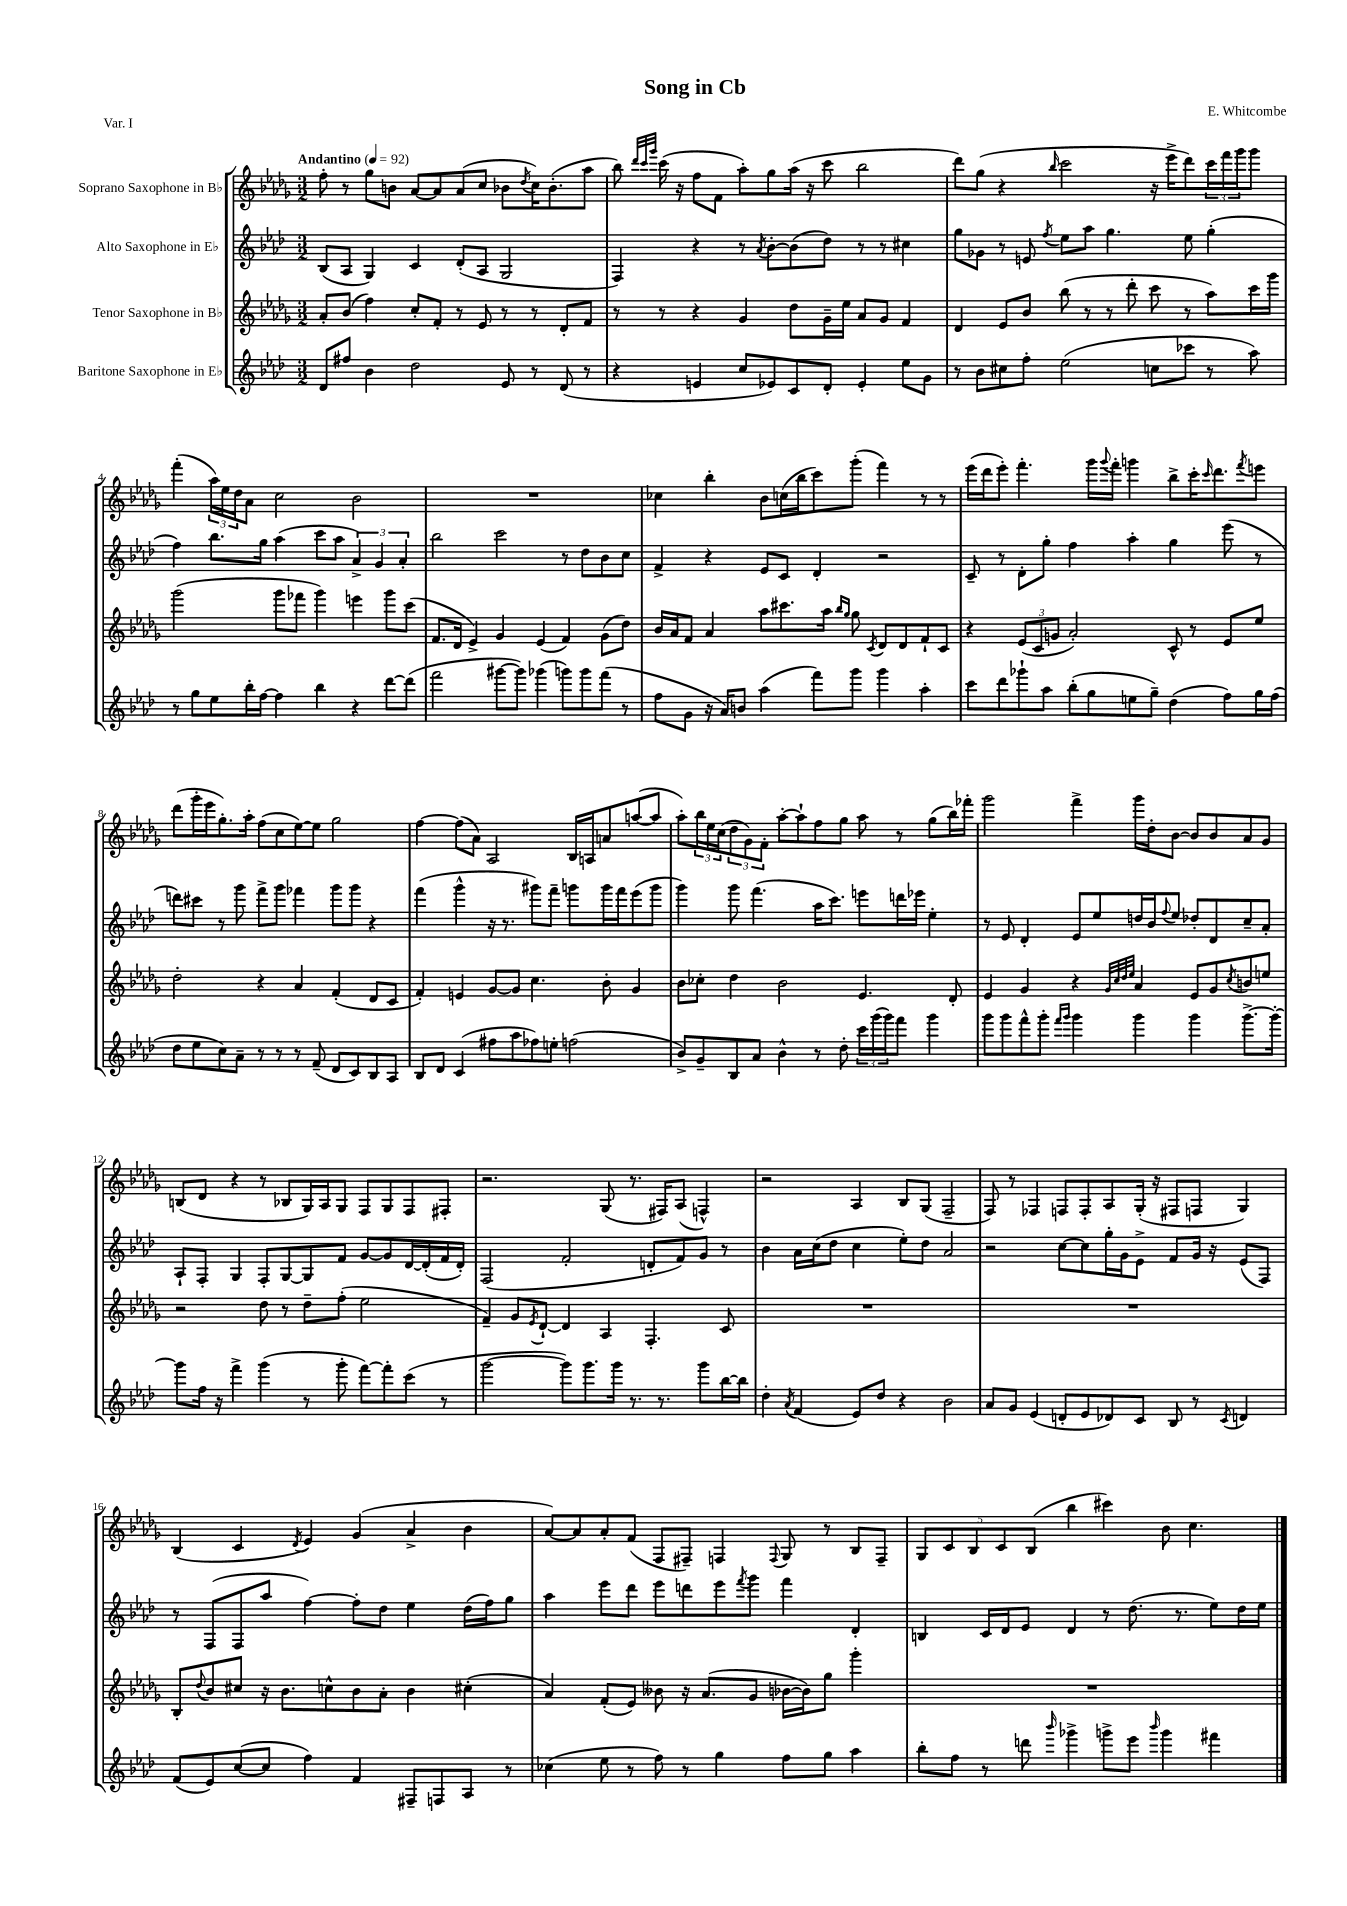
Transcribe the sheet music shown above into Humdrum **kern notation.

**kern	**kern	**kern	**kern
*staff4	*staff3	*staff2	*staff1
*clefG2	*clefG2	*clefG2	*clefG2
*k[b-e-a-d-]	*k[b-e-a-d-g-]	*k[b-e-a-d-]	*k[b-e-a-d-g-]
*M3/2	*M3/2	*M3/2	*M3/2
*MM92	*MM92	*MM92	*MM92
8d-/L	8a-'/L	(8B-/L	8ff'\
8ff#/J	(8b-/J	8A-/J	8r
4b-\	4ff\)	4G/)	8gg-\L
.	.	.	8b\J
2dd-\	8cc'/L	4c/	[8a-/L
.	8f'/J	.	8a-/]
.	8r	(8d-'/L	(8a-/
.	8e-/	8A-/J	8cc/J
8e-/	8r	2G/	8b-\L
.	.	.	8qdd-/
8r	8r	.	16cc\K)
.	.	.	(8.b-'\
(8d-/	8d-'/L	.	.
8r	8f/J	.	8aa-\J
=	=	=	=
4r	8r	4F/)	8bb-\)
.	.	.	32qqddd-/LLL
.	.	.	32qqccc/
.	.	.	32qqggg-/JJJ
.	8r	.	(16ccc\
.	.	.	16r
4e/	4r	4r	8ff\L
.	.	.	8f\J
8cc/L	4g-/	8r	8aa-'\L)
.	.	8qa-/	.
8e-/)	.	[8b-'\L	8gg-\
8c/	8dd-\L	(8b-\]	(16aa-\Jk
.	.	.	16r
8d-'/J	16g-~\L	8dd-\J)	8ccc\
.	16ee-\JJ	.	.
4e-'/	8a-/L	8r	2bb-\
.	8g-/J	8r	.
8ee-\L	4f/	4cc#\	.
8g\J	.	.	.
=	=	=	=
8r	4d-/	8gg\L	8ddd-\L)
8b-\L	.	8g-\J	(8gg-\J
8cc#\	8e-/L	8r	4r
8ff'\J	8b-/J	8e/	.
.	.	8qff/	16qqbb-/
(2ee-\	(8bb-\	8ee-\L	2ccc\
.	8r	8aa-\J	.
.	8r	4.gg\	.
.	8ddd-'\	.	.
8cc\L	8ccc\	.	16r
.	.	.	16eee-^\LK
8ccc-\J	8r	8ee-\	8ddd-\)
8r	8aa-\L)	(4gg'\	24ccc\L
.	.	.	24fff\
.	.	.	24ggg-\J
8aa-\)	16ccc\L	.	8ggg-\J
.	16ggg-\JJ	.	.
=	=	=	=
8r	(2ggg-\	4ff\)	(4fff'\
8gg\L	.	.	.
8ee-\	.	8.bb-\L	24aa-\LL)
.	.	.	24ee-\
.	.	.	24dd-\J
16bb-'\L	.	.	8a-\J
[16ff\JJ	.	16gg\Jk	.
4ff\]	8ggg-\L	(4aa-\	2cc\
.	8fff-\J	.	.
4bb-\	4ggg-\)	8ccc\L	.
.	.	8aa-\J	.
4r	4eee\	6a-^/)	2b-\
.	.	6g/	.
[8ddd-\L	8ggg-\L	.	.
.	.	6a-'/	.
(8ddd-\]J	(8ccc\J	.	.
=	=	=	=
2fff\	8.f/L	2bb-\	1.r
.	16d-/Jk	.	.
.	4e-^/)	.	.
[8ggg#\L	4g-/	2ccc\	.
8ggg#\]J)	.	.	.
(4ggg-\	(4e-/	.	.
8ggg\L)	4f/)	8r	.
8ggg\	.	8dd-\L	.
(8fff\J	(8g-\L	8b-\	.
8r	8dd-\J)	8cc\J	.
=	=	=	=
8ff\L	16b-/LL	4f^/	4cc-\
.	16a-/J	.	.
8g\J	8f/J	.	.
16r	4a-/	4r	4bb-'\
16a-/LK)	.	.	.
8b/J	.	.	.
(4aa-\	8aa-\L	8e-/L	8b-\L
.	8.ccc#\	8c/J	(16cc\L
.	.	.	16bb-\J
8fff\L)	.	4d-'/	8ccc\)
.	16aa-\Jk	.	.
.	16qqbb-/LL	.	.
.	16qqgg-/JJ	.	.
8ggg\J	8gg-\	.	(8ggg-'\J
.	8qc/	.	.
4ggg\	8d-/L	2r	4fff\)
.	8d-/	.	.
4aa-'\	8f`/	.	8r
.	8c/J	.	8r
=	=	=	=
8ccc\L	4r	8c~/	(16eee-\LL
.	.	.	16ddd-\J
8ddd-\	.	8r	8eee-'\J)
8ggg-`\	(12e-/L	8d-'\L	4.fff'\
.	12c/	.	.
8aa-\J	.	8gg'\J	.
.	12g/J	.	.
(8bb-'\L	2a-'/)	4ff\	.
8gg\	.	.	16ggg-\LL
.	.	.	8qqggg-/
.	.	.	16fff'\JJ
8ee\	.	4aa-'\	4ggg\
8gg~\J)	.	.	.
(4dd-\	8c^^/	4gg\	8bb-^\L
.	8r	.	16ccc'\K
.	.	.	16qqccc/
.	.	.	8.ddd-\
8ff\L)	8e-/L	(8eee-\	.
.	.	.	8qfff/
16gg\L	8ee-/J	8r	8eee\J
(16ff\JJ	.	.	.
=	=	=	=
8dd-\L	2dd-'\	8ddd\L)	(8ddd-\L
8ee-\	.	8ccc#\J	16ggg-'\L
.	.	.	16eee-\J
8cc\)	.	8r	8.gg-'\)
8a-~\J	.	8ggg\	.
.	.	.	16aa-'\Jk
8r	4r	8fff^\L	(8ff\L
8r	.	8ggg\J	8cc\
8r	4a-/	4fff-\	[8ee-\)
(8f~/	.	.	8ee-\]J
8d-/L	(4f'/	8ggg\L	2gg-\
8c/)	.	8ggg\J	.
8B-/	8d-/L	4r	.
8A-/J	8c/J	.	.
=	=	=	=
8B-/L	4f'/)	(4fff\	[4ff\
8d-/J	.	.	.
(4c/	4e/	4ggg^^\	(8ff\]L
.	.	.	8a-\J)
8ff#\L	[8g-/L	16r	2A-/
.	.	8.r	.
8aa-\	8g-/]J	.	.
8ff-\)	4.cc\	8ggg#\L)	.
8ee'\J	.	8fff~\J	.
(2ff\	.	8ggg\L	16B-/LL
.	.	.	16A/J
.	8b-'\	16ggg\L	8a/
.	.	16fff\J	.
.	4g-/	(8eee-\	([8aa/
.	.	8ggg\J	8aa/]J
=	=	=	=
8b-^/L)	8b-\L	4ggg\)	8aa-'\L)
8g~/	8cc-'\J	.	24bb-\L
.	.	.	24ee-\
.	.	.	(24cc\J
8B-/	4dd-\	8ggg\	12dd-\
.	.	.	12g-\)
8a-/J	.	(4.fff\	.
.	.	.	12f'\J
4b-^^\	2b-\	.	[8aa-'\L
.	.	.	8aa-`\]
8r	.	16aa-\LK	8ff\
.	.	8.ccc\J)	.
8dd-'\	.	.	8gg-\J
24ccc\LL	4.e-/	8eee\L	8aa-\
(24ggg\	.	.	.
24ggg\J)	.	.	.
8fff\J	.	16ddd\L	8r
.	.	16eee-\JJ	.
4ggg\	.	4ee-'\	(8gg-\L
.	8d-'/	.	16bb-\L)
.	.	.	16fff-'\JJ
=	=	=	=
8ggg\L	4e-/	8r	2ggg-\
8ggg\	.	8e-/	.
8fff^^\	4g-/	4d-'/	.
8ggg'\J	.	.	.
16qqfff/LL	.	.	.
16qqggg/JJ	.	.	.
4ggg\	4r	8e-/L	4fff^\
.	.	8ee-/	.
.	32qqg-/LLL	.	.
.	32qqcc/	.	.
.	32qqdd-/	.	.
.	32qqee-/JJJ	.	.
4ggg\	4a-/	16dd/L	16ggg-\LL
.	.	16b-/J	16dd-'\J
.	.	8qqff/	.
.	.	8ee-/J	[8b-\J
4ggg\	8e-/L	8dd-'/L	8b-/]L
.	8g-/	8d-/	8b-/
.	8qcc/	.	.
[8.ggg^\L	8b/	8cc~/	8a-/
.	8ee/J	8a-'/J	8g-/J
16ggg'\_Jk	.	.	.
=	=	=	=
8ggg\]L	2r	8A-`/L	(8B/L
16ff\Jk	.	8F'/J	8d-/J
16r	.	.	.
4fff^\	.	4G/	4r
(4ggg\	8dd-\	8F'/L	8r
.	8r	[8G/	8B-/L
8r	8dd-~\L	8G/]	16G-/L)
.	.	.	16A-/J
8ggg'\	(8ff'\J	8f/J	8G-/J
[8fff\L)	2ee-\	[8g/L	8F/L
8fff'\]	.	8g/]	8G-/
(8ccc\J	.	[16d-/L	8F/
.	.	(16d-'/]	.
8r	.	16f/	8F#'/J
.	.	16d-'/JJ)	.
=	=	=	=
[2ggg\	4f~/)	(2F/	2.r
.	8g-/L	.	.
.	8qe-/	.	.
.	[8d-`/J	.	.
8ggg\]L)	4d-/]	2f'/	.
8.ggg\	.	.	.
.	4A-/	.	(8G-/
16ggg\Jk	.	.	.
8.r	.	.	8.r
.	4.F'/	8d'/L	.
8.r	.	.	16F#/LK)
.	.	8f/)	(8A-/J
8ggg\L	.	8g/J	4F^^/)
[16bb-\L	8c/	8r	.
16bb-\]JJ	.	.	.
=	=	=	=
4dd-'\	1.r	4b-\	2r
8qa-/	.	.	.
(4f/	.	16a-\LL	.
.	.	(16cc\J	.
.	.	8dd-\J	.
8e-/L)	.	4cc\	4A-/
8dd-/J	.	.	.
4r	.	8ee-'\L)	8B-/L
.	.	8dd-\J	(8G-/J
2b-\	.	2a-/	2F~/
=	=	=	=
8a-/L	1.r	2r	8F/)
8g/J	.	.	8r
(4e-/	.	.	4F-/
8d'/L	.	[8cc\L	8F/L
8e-/	.	8cc\]	8F'/
8d-/)	.	16gg'\L	8A-/
.	.	16g\J	.
8c/J	.	8e-^\J	(16G-'/Jk
.	.	.	16r
8B-/	.	8f/L	8F#/L
8r	.	16g/Jk	8F/J
.	.	16r	.
8qc/	.	.	.
4d/	.	(8e-/L	4G-/)
.	.	8F/J)	.
=	=	=	=
(8f/L	8B-'/L	8r	(4B-/
.	8qqdd-/	.	.
8e-/)	8b-/	(8F/L	.
([8cc/	8cc#/J	8F/	4c/
8cc/]J	16r	8aa-/J	.
.	8.b-\L	.	.
.	.	.	8qd-/
4ff\)	.	[4ff\)	4e-/)
.	8cc^^\	.	.
4f/	8b-\	8ff'\]L	(4g-/
.	8a-'\J	8dd-\J	.
8F#~/L	4b-\	4ee-\	4a-^/
8F/	.	.	.
8A-/J	(4cc#'\	(16dd-\LL	4b-\
.	.	16ff\J)	.
8r	.	8gg\J	.
=	=	=	=
(4cc-\	4a-/)	4aa-\	[8a-/L)
.	.	.	8a-/]
8ee-\	(8f'/L	8eee-\L	8a-'/
8r	8e-/J)	8ddd-\J	(8f/J
8ff\)	8b--\	8eee-\L	8F/L
8r	16r	8ddd\	8F#~/J)
.	(8.a-/L	.	.
4gg\	.	8eee-\	4F/
.	.	8qfff/	.
.	8g-/J	8ggg\J	.
.	.	.	8qqF/
8ff\L	[16b-\LL	4fff\	8G-/
.	16b-\]J)	.	.
8gg\J	8gg-\J	.	8r
4aa-\	4ggg-'\	4d-'/	8B-/L
.	.	.	8F~/J
=	=	=	=
8bb-'\L	1.r	4B/	10G-/L
.	.	.	10c/
8ff\J	.	.	.
.	.	.	10B-/
8r	.	16c/LL	.
.	.	.	10c/
.	.	16d-/J	.
8ddd\	.	8e-/J	.
.	.	.	(10B-/J
16qqbbb-/	.	.	.
4ggg-^\	.	4d-/	4bb-\
8ggg^\L	.	8r	4ccc#\)
8eee-\J	.	(8.dd-\	.
16qqbbb-/	.	.	.
4ggg\	.	.	8b-\
.	.	8.r	.
.	.	.	4.cc\
4fff#\	.	8ee-\L)	.
.	.	16dd-\L	.
.	.	16ee-\JJ	.
==	==	==	==
*-	*-	*-	*-
